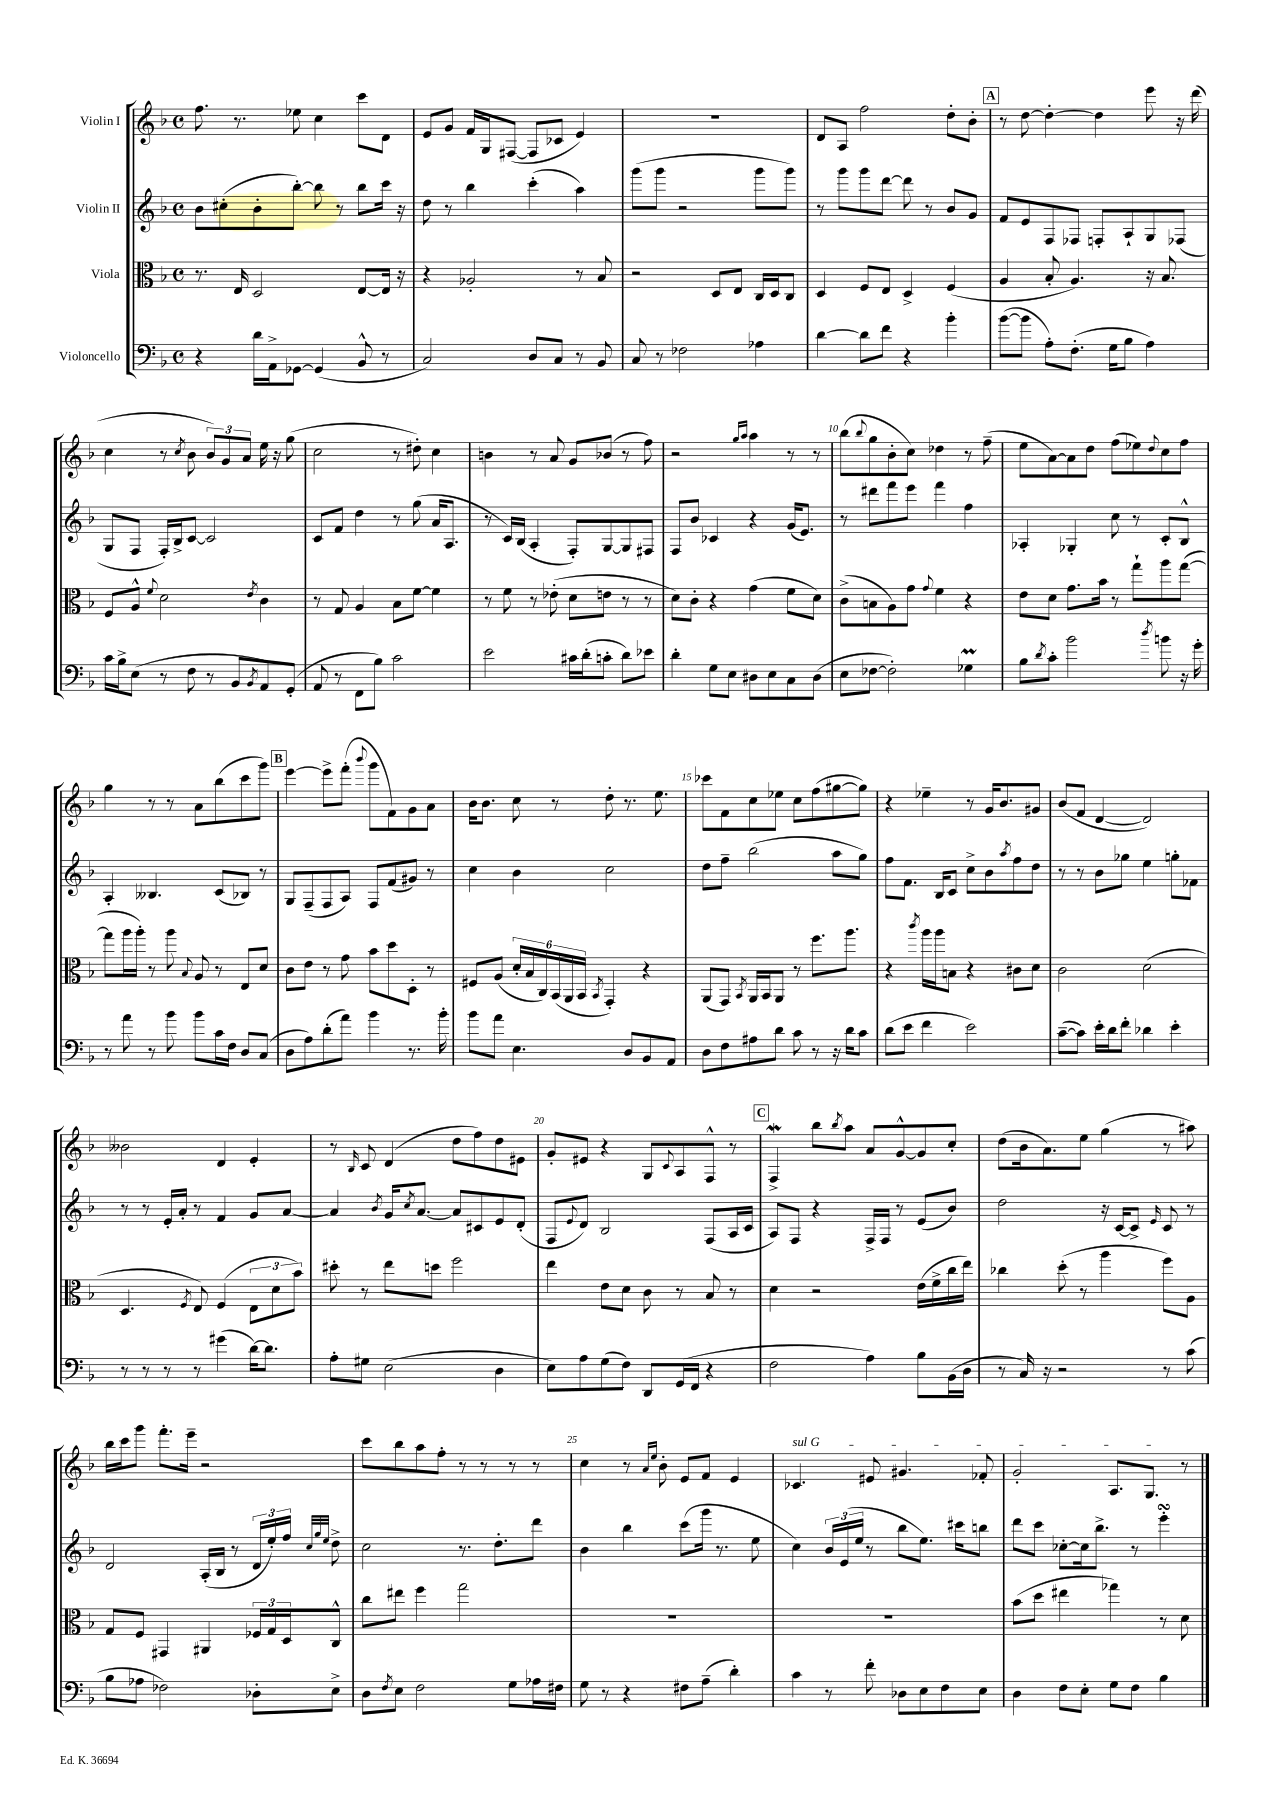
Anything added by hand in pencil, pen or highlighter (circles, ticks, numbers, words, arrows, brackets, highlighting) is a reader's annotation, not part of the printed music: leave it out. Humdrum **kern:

**kern	**kern	**kern	**kern
*part4	*part3	*part2	*part1
*staff4	*staff3	*staff2	*staff1
*I"Violoncello	*I"Viola	*I"Violin II	*I"Violin I
*clefF4	*clefC3	*clefG2	*clefG2
*k[b-]	*k[b-]	*k[b-]	*k[b-]
*M4/4	*M4/4	*M4/4	*M4/4
*met(c)	*met(c)	*met(c)	*met(c)
=1	=1	=1	=1
4r	8.r	8b-\L	8.ff\
.	.	(8cc#X'\	.
.	16E/	.	8.r
16d\LL	2D/	8b-'\	.
16AA^\J	.	.	.
[8GG-X\J	.	[8bb-'\J)	8ee-X\
(4GG-/]	.	8bb-\]	4cc\
.	.	8r	.
8BB-^^/	[8E/L	8bb-\L	8ccc\L
8r	16E/Jk]	16ccc\Jk	8d\J
.	16r	16r	.
=2	=2	=2	=2
2C/)	4r	8dd\	8e/L
.	.	8r	8g/J
.	2A-X'/	4bb-\	16f/LL
.	.	.	16G/J
.	.	.	([8F#X/J
8D/L	.	(4ccc'\	8F#/L]
8C/J	.	.	8c-X/J
8r	8r	4aa\)	4e/)
8BB-/	8B-/	.	.
=3	=3	=3	=3
8C/	2r	(8ggg\L	1r
8r	.	8ggg\J	.
2F-X\	.	2r	.
.	8D/L	.	.
.	8E/J	.	.
4A-X\	16C/LL	8ggg\L	.
.	16D/J	.	.
.	8C/J	8ggg\J)	.
=4	=4	=4	=4
[4d\	4D/	8r	8d/L
.	.	8ggg\L	8A/J
8d\L]	8F/L	8ggg\	2ff\
8f\J	8E/J	[8ddd\J	.
4r	4D^/	8ddd\]	.
.	.	8r	.
4b-'\	(4F/	8b-/L	8dd'\L
.	.	8g/J	8b-'\J
!!LO:REH:place=s1:t=A
=5	=5	=5	=5
([8b-\L	4A/	8f/L	8r
8b-\J]	.	8e/	[8dd\
8A'\L)	8B-'/	8F/	4dd'\_
(8.F'\J	4.A/)	8F-X/J	.
.	.	8Fn'/L	4dd\]
16G\KL	.	.	.
8B-\J	.	8A`/	.
4A\)	16r	8G/	8eee\
.	8.B-/	.	.
.	.	(8F-X/J	16r
.	.	.	(16ddd\
!!LO:LB:g=z
=6	=6	=6	=6
16c\LL	8F/L	8G/L	4cc\
16B-^\J	.	.	.
(8E\J	8A^^/J	8F/J	.
.	8qqf/	.	.
8r	2d\	16F'/LL)	8r
.	.	16B-^/J	.
.	.	.	8qcc/
8F\	.	[8c/J	8b-\
8r	.	2c/]	12b-/L)
.	.	.	12g/
8BB-/L	.	.	.
.	.	.	12a/J
8qBB-/	8qe/	.	.
8AA/)	4c\	.	16ee\
.	.	.	16r
(8GG'/J	.	.	(8gg\
=7	=7	=7	=7
8AA/	8r	8c/L	2cc\
8r	8G/	8f/J	.
8FF\L	4A/	4dd\	.
8B-\J)	.	.	.
2c\	8B-\L	8r	8r
.	[8f\J	(8gg\	8dd#X'\)
.	4f\]	16a/KL	4cc\
.	.	8.A/J	.
=8	=8	=8	=8
2e\	8r	8r	4bn\
.	8f\	16c/LL)	.
.	.	(16B-/JJ	.
.	8r	4A'/	8r
.	(8e-X'\	.	8a/
16c#X\LL	8d\L	8F'/L)	8g/L
(16d'\J	.	.	.
8cn'\J	8en\J	[8G/	(8b-X/J
8d\L)	8r	8G/]	8r
8e-X\J	8r	8F#X/J	8ff\)
=9	=9	=9	=9
4d'\	8d\L)	8F/L	2r
.	8c'\J	8b-/J	.
8G\L	4r	4c-X/	.
8E\J	.	.	.
.	.	.	16qqgg/LL
.	.	.	16qqaa/JJ
8D#X\L	(4g\	4r	4aa\
8E\	.	.	.
8C\	8f\L	(16g/KL	8r
.	.	8.e/J)	.
(8D#\J	8d\J)	.	8r
=10	=10	=10	=10
8E\L	(8c^\L	8r	(8bb-\L
.	.	.	8qqbb-/
[8F-X\J	8Bn\	8ddd#X\L	8gg\
2F-'\])	8A\)	8fff\	8b-'\
.	8g\J	8eee\J	8cc\J)
.	8qqg/	.	.
.	4f\	4fff\	4dd-X\
4G-XM\	4r	4ff\	8r
.	.	.	(8ff~\
=11	=11	=11	=11
8B-\L	8e\L	4A-X'/	8ee\L
8qd/	.	.	.
8c'\J	8d\J	.	[8a\)
2b-\	8.g\L	4G-X'/	8a\]
.	.	.	8dd\J
.	16b-\Jk	.	.
.	8r	8cc\	(8ff\L
.	8gg`\L	8r	8ee-X\)
8qdd/	.	.	8qqdd/
8bn\	8aa\	8c'/L	8cc\
16r	([8gg\J	8B-^^/J	8ff\J
16g'\	.	.	.
!!LO:LB:g=z
=12	=12	=12	=12
8r	8gg\L]	4A'/	4gg\
8a\	16aa\L	.	.
.	16aa'\JJ)	.	.
8r	8r	4.B--X/	8r
8b-\	8aa\	.	8r
.	8qqB-/	.	.
8b-\L	8A/	.	8a\L
16c\L	8r	(8c/L	(8bb-\
16F\JJ	.	.	.
8D/L	8E/L	8B-X/J)	8ccc\
(8C/J	8d/J	8r	8ggg\J)
!!LO:REH:place=s1:t=B
=13	=13	=13	=13
8D\L	8c\L	8G/L	[4eee\
8A\)	8e\J	(8F~/	.
(8d'\	8r	8F/	8eee^\L]
8a\J)	8g\	8A/J)	(8fff'\J
.	.	.	8qqbbb-/
4b-\	8b-\L	8F/L	8ggg\L
.	8dd\	(8f/	8f\)
8.r	8D'\J	8g#X/J)	8g\
.	8r	8r	8a\J
16b-'\	.	.	.
=14	=14	=14	=14
8b-\L	8F#X/L	4cc\	16b-\KL
.	.	.	8.b-\J
8a\J	(8A/J	.	.
4.E\	24d'/LL	4b-\	8cc\
.	24B-/	.	.
.	24C/)	.	.
.	(24BB-/	.	8r
.	24AA/	.	.
.	24BB-/JJ	.	.
.	8qBB-/	.	.
.	4GG'/)	2cc\	8dd'\
8D/L	.	.	8.r
8BB-/	4r	.	.
.	.	.	8.ee\
8AA/J	.	.	.
=15	=15	=15	=15
8D\L	(8AA/L	8dd\L	8ccc-X\L
8F\	8GG/J)	8ff~\J	8f\
.	8qBB-/	.	.
8A#X\	16AA/LL	(2bb-\	8cc\
.	16BB-/J	.	.
8d\J	8AA/J	.	8ee-X\J
8c\	8r	.	8cc\L
8r	8.ff\L	.	(8ff\
16r	.	8aa\L	[8gg#X\
16d\KL	8.aa\J	.	.
8c\J	.	8gg\J)	8gg#\J])
=16	=16	=16	=16
(8d\L	4r	8ff\L	4r
8e\J	.	8.f\J	.
.	8qccc/	.	.
4f\	16aa\LL	.	4ee-X~\
.	16aa\J	16B-/KL	.
.	8Bn\J	8c/J	.
2e\)	4r	8cc^\L	8r
.	.	8b-\	16g/KL
.	.	.	8.b-/
.	.	8qaa/	.
.	8c#X\L	8ff\	.
.	8d\J	8dd\J	8g#X/J
=17	=17	=17	=17
([8c~\L	2c\	8r	(8b-/L
8c\J])	.	8r	8f/J
16e'\LL	.	8b-\L	[4d/
16d\J	.	.	.
8f'\J	.	8gg-X\J	.
4d-X\	(2d\	4ee\	2d/])
4e'\	.	8ggn'\L	.
.	.	8f-X\J	.
!!LO:LB:g=z
=18	=18	=18	=18
8r	4.D/	8r	2b--X\
8r	.	8r	.
8r	.	16e'/LL	.
.	.	16a'/JJ	.
.	8qF/	.	.
8r	8E/)	8r	.
(4g#X\	(4F/	4f/	4d/
[16d\KL)	12E\L	8g/L	4e'/
8.d\J]	.	.	.
.	12d\	.	.
.	.	[8a/J	.
.	12b-\J)	.	.
=19	=19	=19	=19
8A'\L	8dd#X'\	4a/]	8r
.	.	.	16qqB-/
8G#X\J	8r	.	8c/
.	.	8qb-/	.
(2E\	8ee\L	16g/KL	(4d/
.	.	8qcc/	.
.	.	[8.a/J	.
.	8ddn\J	.	.
.	2ff\	8a/L]	8dd\L
.	.	8c#X/	8ff\)
4D\	.	8e/	8dd\
.	.	(8d'/J	8e#X\J
=20	=20	=20	=20
8E\L)	4ee\	8F/L	8g'/L
.	.	8qqe/	.
8A\	.	8d/J)	8e#X/J
(8G\	8e\L	2B-/	4r
8F\J)	8d\J	.	.
8DD/L	8c\	.	8G/L
.	.	.	8qqc/
(16GG/L	8r	.	8A/
16FF/JJ	.	.	.
4r	8B-/	(8F/L	8F^^/J
.	8r	16A/L	8r
.	.	16c/JJ	.
!!LO:REH:place=s1:t=C
=21	=21	=21	=21
2F\	4d\	8A/L)	4Fw^/
.	.	8F/J	.
.	2r	4r	8bb-\L
.	.	.	8qbb-/
.	.	.	8aa\J
4A\)	.	16F^/LL	8a/L
.	.	16F/JJ	.
.	.	8r	[8g^^/
8B-\L	(16e\LL	(8e/L	8g/]
.	16f^\	.	.
(16BB-\L	16cc\	8b-/J)	8cc'/J
16D\JJ	16ee\JJ)	.	.
=22	=22	=22	=22
8r	4cc-X\	2dd\	(8dd\L
16C/)	.	.	16b-\k
16r	.	.	8.a\)
2r	(8dd'\	.	.
.	8r	.	8ee\J
.	4aa\	16r	(4gg\
.	.	[16c/KL	.
.	.	8c^/J]	.
.	.	16qqe/	.
8r	8ff\L)	8c/	8r
(8c\	8A\J	8r	8aa#X\)
!!LO:LB:g=z
=23	=23	=23	=23
8B-\L	8G/L	2d/	16bb-\LL
.	.	.	16ccc\J
8A-X\J	8F/J	.	8ggg\J
2F-X\)	4GG#X/	.	8.fff'\L
.	.	.	16eee~\Jk
.	4AA#X/	(16A'/LL	2r
.	.	16B-/JJ	.
.	.	8r	.
8D-X'\L	24F-X/LL	24d/LL	.
.	24G/	24ee'/)	.
.	24D/J	24ff/JJ	.
.	.	32qqcc/LLL	.
.	.	32qqgg/	.
.	.	32qqee/JJJ	.
8E^\J	8C^^/J	8dd^\	.
=24	=24	=24	=24
8D\L	8cc\L	2cc\	8ccc\L
8qF/	.	.	.
8E\J	8ee#X\J	.	8bb-\
2F\	4ff\	.	8aa\
.	.	.	8ff'\J
.	2gg\	8.r	8r
.	.	.	8r
.	.	8.dd'\L	.
8G\L	.	.	8r
16A-X\L	.	8ddd\J	8r
16F#X\JJ	.	.	.
=25	=25	=25	=25
8G\	1r	4b-\	4cc\
8r	.	.	.
4r	.	4bb-\	8r
.	.	.	16qqa/LL
.	.	.	16qqee/JJ
.	.	.	8b-'\
8F#X\L	.	(8ccc\L	8e/L
(8A~\J	.	16ggg\Jk	8f/J
.	.	8.r	.
4d'\)	.	.	4e/
.	.	8ee\	.
=26	=26	=26	=26
!	!	!	!LO:TX:a:i:t=sul G
4c\	1r	4cc\)	4.c-X/
8r	.	24b-/LL	.
.	.	(24e/	.
.	.	24ee/JJ	.
8f'\	.	8r	8e#X/
8D-X\L	.	8bb-\L	4.g#X/
8E\	.	8.ee\J)	.
8F\	.	.	.
.	.	16ccc#X\KL	.
8E\J	.	8bbn\J	8f-X'/
=27	=27	=27	=27
4D\	(8b-\L	8ddd\L	2g'/
.	8dd\J	8ccc\J	.
8F\L	4ee#X\	[8cc-X'\L	.
8E'\J	.	16cc-\k]	.
.	.	8.bb-^\J	.
8G\L	4gg-X\)	.	8.A/L
8F\J	.	8r	.
.	.	.	8.G/J
4B-\	8r	4eeesSsS'\	.
.	8d\	.	8r
==	==	==	==
*-	*-	*-	*-
